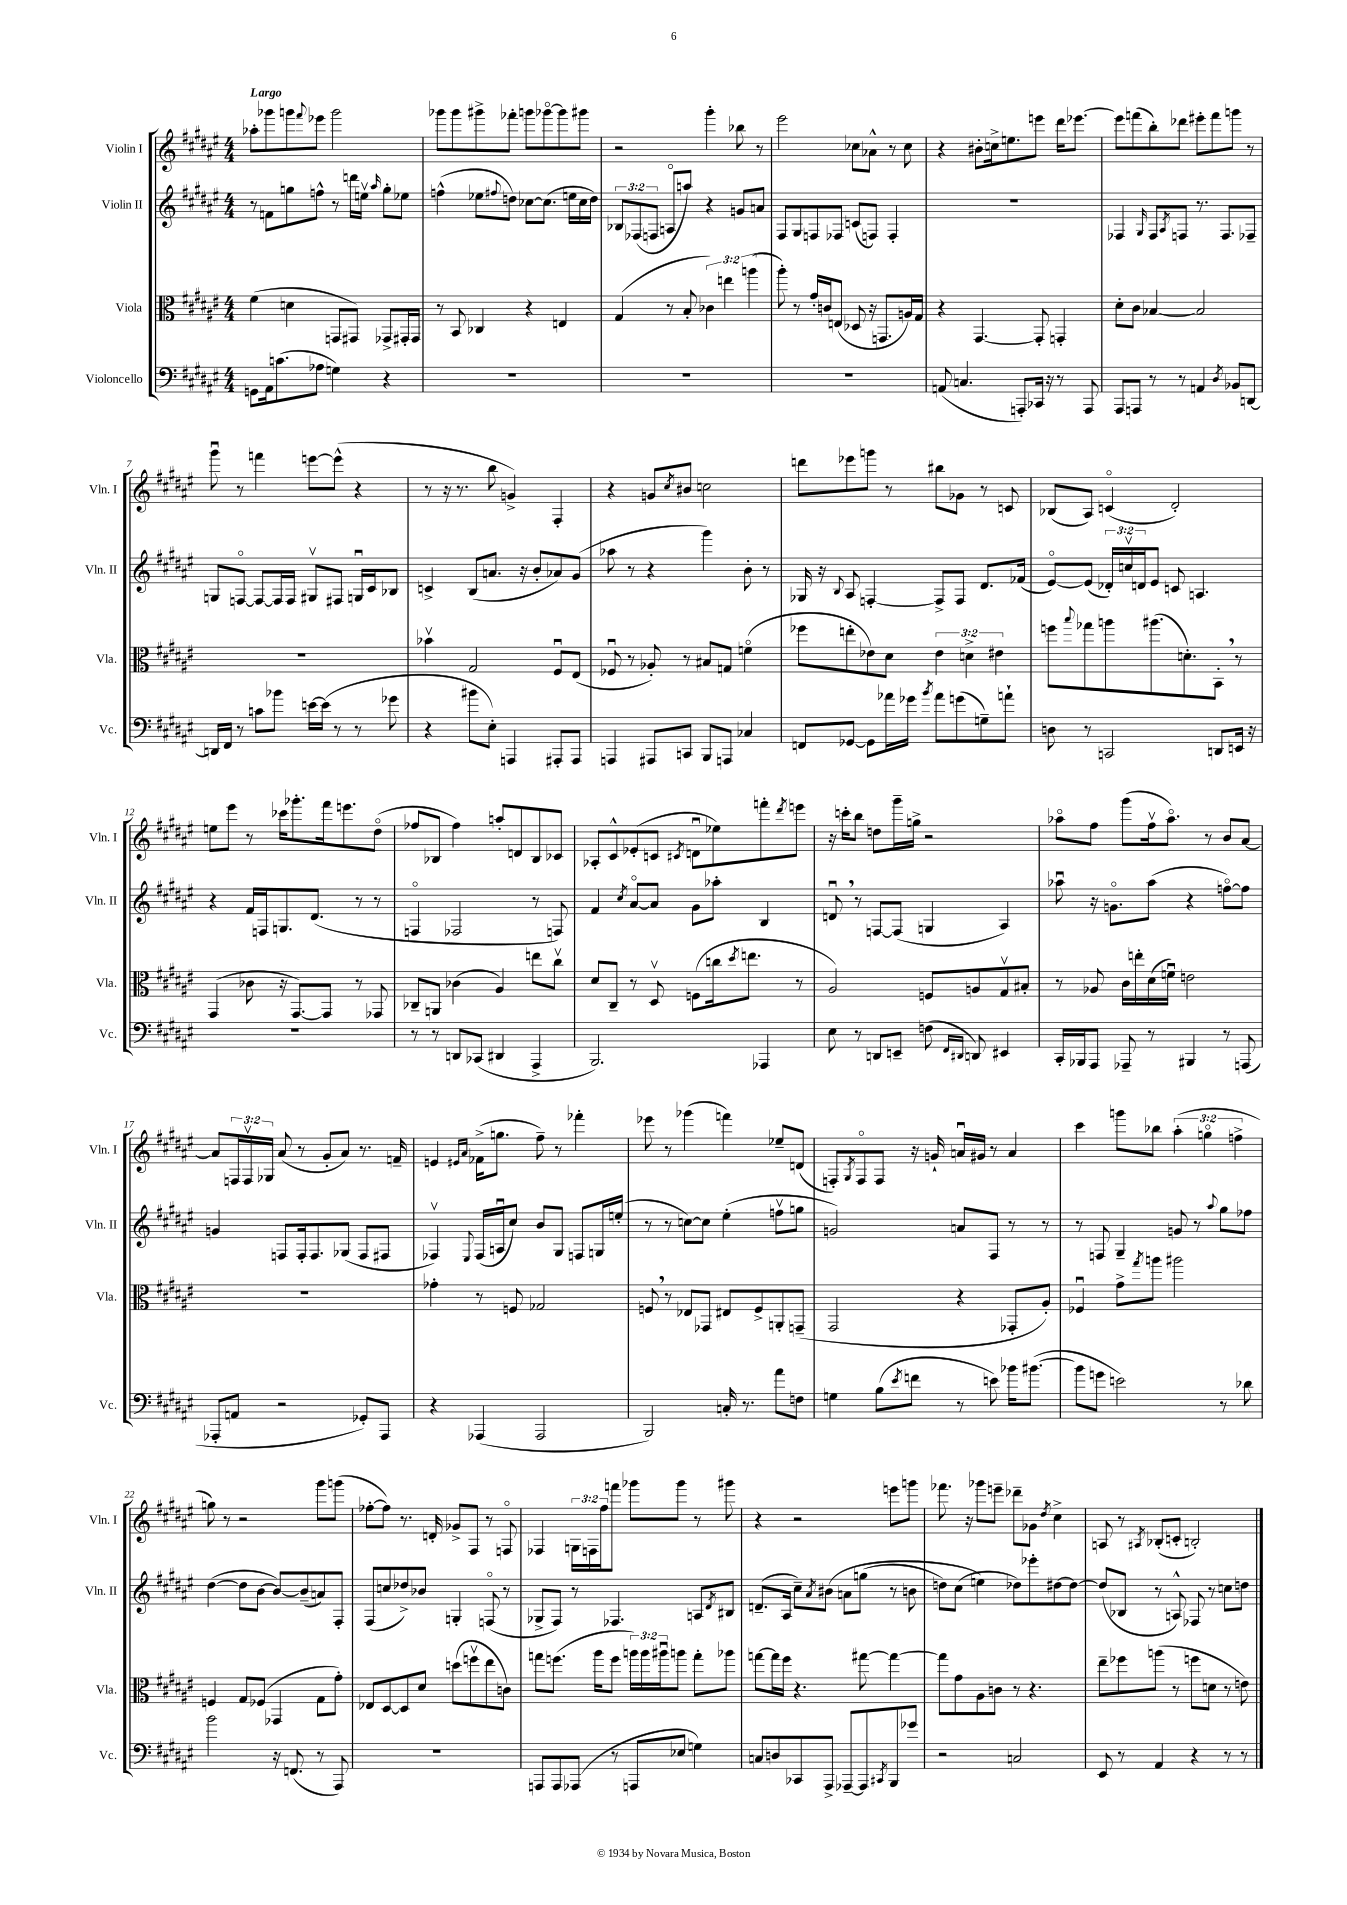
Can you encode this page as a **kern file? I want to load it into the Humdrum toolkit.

**kern	**kern	**kern	**kern
*staff4	*staff3	*staff2	*staff1
*clefF4	*clefC3	*clefG2	*clefG2
*k[f#c#g#d#a#e#]	*k[f#c#g#d#a#e#]	*k[f#c#g#d#a#e#]	*k[f#c#g#d#a#e#]
*M4/4	*M4/4	*M4/4	*M4/4
8GG	(4f#	8r	8aa-'
16AA#	.	8f	8ggg-
(8.c	.	.	.
.	4d	8gg	8ggg
.	.	.	8qqfff#
8A-	.	8ff^^	8eee-
4G)	8GG	8r	2ggg
.	8GG#)	16ddd	.
.	.	16eev	.
.	.	16qqaa#	.
4r	8GG-^	8gg'	.
.	16GG#'	8ee-	.
.	16GG#	.	.
=	=	=	=
1r	8r	(4ff^^	8ggg-
.	8BB	.	8ggg-
.	4C-	8ee-	8ggg#^
.	.	8qqff#	.
.	.	8dd)	8fff-'
.	4r	[8cc-	8ggg
.	.	(8.cc-]	[8ggg-o
.	4E	.	8ggg-]
.	.	16ee	.
.	.	16cc-	8ggg#
.	.	16dd)	.
=	=	=	=
1r	(4G#	12B-	2r
.	.	(12F-	.
.	.	12F	.
.	8r	8Ao	.
.	8B'	8aa)	.
.	6c-)	4r	4ggg#'
.	6ee	.	.
.	.	8g	8bb-
.	(6aa	.	.
.	.	8a	8r
=	=	=	=
1r	8aa#')	8F#	2eee#
.	8r	8G#	.
.	16g#'	8F	.
.	16c	.	.
.	(8E	8F-	.
.	8D-	(8c	8cc-
.	16r	8F)	8a-^^
.	8.GG	.	.
.	.	4F'	8r
.	16A)	.	8cc-
.	16G#	.	.
=	=	=	=
(8AA	4r	1r	4r
4.C	.	.	.
.	[4.GG#	.	8b#'
.	.	.	16cc^
.	.	.	8.ee
8AAA')	.	.	.
16CC-	8GG#']	.	8eee
16r	.	.	.
8r	4GG'	.	16ddd#
.	.	.	[8.eee-
8AAA	.	.	.
=	=	=	=
8AAA#	8d#'	4F-	8eee-]
8AAA	8c#	.	(8fff
.	.	16qqG#	.
8r	[4B-	8F-	8bb')
.	.	8qA#	.
8r	.	8F	8ddd-
4AA	2B-]	8.r	8eee#'
.	.	.	8fff
.	.	8.F	.
8qD#	.	.	.
8BB-	.	.	8ggg
[8DD	.	8F-~	8r
=	=	=	=
16DD]	1r	8G	8ggg#u
16FF#	.	.	.
8r	.	[8Fo	8r
8c	.	8F_	4fff
8b-	.	16F]	.
.	.	16F	.
[16e	.	8G#v	[8eee
(16e]	.	.	.
8r	.	8F#	(8eee^^]
8r	.	16Gu	4r
.	.	16c#	.
8g-	.	8B-	.
=	=	=	=
4r	4b-v	4c^	8r
.	.	.	16r
.	.	.	8.r
8b#	2G#	(8B	.
8E#')	.	8.a	8bb
4AAA	.	.	4g^)
.	.	16r	.
.	.	8b'	.
8AAA#'	8F#u	8a-)	4F#'
8AAA#	(8E#	(8g#	.
=	=	=	=
4AAA	8F-u	8aa-	4r
.	8r	8r	.
8AAA#	8A-')	4r	8g
.	.	.	8qcc#
8CC	8r	.	8b#
8BBB	8B#	4ggg#)	2cc
8AAA	8G	.	.
4C-	(4fo	8b'	.
.	.	8r	.
=	=	=	=
8FF	8ff-	16G-	8ddd
.	.	16r	.
.	.	8qqB	.
[8GG-	8ee'	8A#	8eee-
8GG-]	8e-)	[4F'	8ggg
16a-	8d#	.	8r
16g-	.	.	.
8qb	.	.	.
8a-	6e-	8F^]	8bb#
(8g	.	8F	8g-
.	6d^	.	.
8G~)	.	8.d#	8r
.	6e#	.	.
8a`	.	.	8c
.	.	(16f-	.
=	=	=	=
8D	8ff	[8e#o)	(8B-
.	8qqbb	.	.
8r	8gg-	(8e#]	8A#)
2CC	8aa	24d-')	(4co
.	.	24ccv	.
.	.	24d	.
.	(8.aa#	8e#	.
.	.	8c	2d#')
.	8.d')	.	.
.	.	4.A	.
8DD	8BB'	.	.
16EE	8r	.	.
16r	.	.	.
=	=	=	=
1r	(4GG#	4r	8ee
.	.	.	8eee#
.	8c-	16f#	8r
.	.	16F	.
.	16r	8.G	16ccc-
.	[8.GG#)	.	8.ggg-'
.	.	(8.d#	.
.	8GG#]	.	16fff#
.	.	.	8.eee
.	8r	8r	.
.	8GG-	8r	(8dd#o
=	=	=	=
8r	8C-~	4Fo	8ff-
8r	8AA	.	8B-
8DD	(4c-	2F-	4ff-)
(8CC-	.	.	.
4DD#	4A#)	.	8aa'
.	.	.	8d
4AAA#^	8ee	8r	8B-
.	8cc#v	8F)	8c-
=	=	=	=
2.BBB)	8d#	4f#	8A-'
.	8C#~	.	8c#^^
.	.	8qcc#	.
.	8r	[8a#o	(8e-'
.	8D#v	8a#]	8c
.	.	.	8qc#
.	(8F	8g#	8du
.	16cc	8aa-'	8ee-)
.	8qdd#	.	.
.	8.ee	.	.
4AAA-	.	4B	8fff'
.	.	.	8qddd#
.	8r	.	8eee
=	=	=	=
8E#	2A#)	8du	16r
.	.	.	16ccc'
8r	.	8r	8bb
8DD	.	[8F	8dd
8EE~	.	(8F]	16ggg#~
.	.	.	16gg^
(8F	8F	4G	2r
16qqFF#	.	.	.
16qqDD#	.	.	.
8DD)	8A	.	.
4EE#	8G#v	4A#)	.
.	8B#'	.	.
=	=	=	=
16CC#'	8r	8aa-u	8aa-o
16BBB-	.	.	.
8AAA#	8A-	16r	8ff#
.	.	8.go	.
8AAA-~	16c#	.	(8ggg#
.	16ee'	.	.
8r	(16d#	(8aa-	16ff#v
.	16fu)	.	8.aa-o)
4BBB#	2e	4r	.
.	.	.	8r
8r	.	[8ffo)	8b
(8AAA	.	8ff]	[8a#
=	=	=	=
8AAA-'	1r	4g	8a#]
8AA	.	.	24F
.	.	.	24Fv
.	.	.	24G-
2r	.	8F	(8a#
.	.	16F'	8r
.	.	8.F	.
.	.	.	8g#'
.	.	(8G-	8a#)
8GG-')	.	8F	8.r
8AAA-	.	8F#	.
.	.	.	16f~
=	=	=	=
4r	4g-'	4F-v)	4e
.	.	.	16qqe#
.	.	8qqE#	16qqa#
(4AAA-	8r	(16F-	(16f-^
.	.	16Au	8.gg
.	8F	8cc#)	.
2AAA-	2G-	8b	8ff#~)
.	.	8G#	8r
.	.	8F	4fff-'
.	.	16G	.
.	.	(16ee'	.
=	=	=	=
2BBB)	8F	8r	8eee-
.	8r	8r	8r
.	8E-	[8cc)	(4ggg-
.	8GG-	8cc]	.
16C'	8E#	(4ee#'	4fff)
8.r	.	.	.
.	8F^	.	.
8a#	8AA'	8ffv	8ee-~
8F	(8GG~	8gg	(8d
=	=	=	=
4G	2GG#	2g)	8F')
.	.	.	8qG#
.	.	.	8Fo
(8B	.	.	8F
8qe#	.	.	.
8f	.	.	16r
.	.	.	16g`
8r	4r	8a	16au
.	.	.	16g#
8e)	.	8F#	8r
16b-	8GG-'	8r	4a
([8.b#	.	.	.
.	8A#')	8r	.
=	=	=	=
8b#]	4F-u	8r	4ccc#
8g	.	8F	.
2e)	8g#^	4G#~	8ggg
.	8qgg#	.	.
.	8aa	.	8bb-
.	2aa#	8g	(6aa#'
.	.	8r	.
.	.	.	6ggo
.	.	8qqaa#	.
8r	.	8gg#	.
.	.	.	6ff^
8d-	.	8ff-	.
=	=	=	=
2b	4F	([4dd#	8gg)
.	.	.	8r
.	8G#	8dd#]	2r
.	(8F-	[8b	.
16r	4GG-	8b_)	.
(8.FF	.	.	.
.	.	(8b~]	.
8r	8G#	8a)	8ggg#
8AAA#)	8g#')	8F#'	(8ggg
=	=	=	=
1r	8E-	(8F#	[8ff-'
.	[8D#	8cc	8ff-])
.	8D#]	8dd-^)	8.r
.	8d#	8b-	.
.	.	.	16d'
.	(8dd	4G'	8g-^
.	8ffv	.	8F#
.	8ee#	(8Fo	8r
.	8c)	8r	8Fo
=	=	=	=
8AAA	8gg	8G-^	4F-
8AAA	(8.ff	8F#)	.
(8AAA-	.	8r	24G
.	.	.	24F
.	16aa#	.	.
.	.	.	24ff#
8r	8ff	4.F-	8fff
8AAA	24aa)	.	8ggg-
.	24aa	.	.
.	24aa#u	.	.
8E-	8aa	.	8ggg-
4G)	8gg'	8A	8r
.	.	8qd#	.
.	8aa-	8B#	8ggg#
=	=	=	=
8C	[8gg	(8.d~	4r
8D	16gg]	.	.
.	16ff#	16A#	.
8CC-	4.r	8cc#~)	2r
.	.	8qa#	.
8AAA#^	.	&(8b#	.
[8AAA-~	.	8a	.
8AAA-]	[8gg#	(8gg	.
8qCC#	.	.	.
8BBB	4gg#_	8r	8eee
8g-	.	8b	8ggg
=	=	=	=
2r	8gg#]	8dd)	8.fff-
.	8g#	(8cc#	.
.	.	.	16r
.	8A#	4ee&)	8ggg-
.	8c	.	8eee~
2C	8r	8dd-)	8ddd-~
.	4.r	8eee-'	8g-
.	.	.	8qdd#
.	.	[8dd#	4cc#^
.	.	8dd#_	.
=	=	=	=
8EE#	8ee#~	(8dd#]	8A
8r	8ff-	8B-	8r
.	.	.	8qA#
4AA#	(8aa	8r	(8B-'
.	8r	8A^^)	8c'
4r	8ff	8F-	2B')
.	8d	8r	.
8r	8r	8cc	.
8r	8e)	8dd	.
==	==	==	==
*-	*-	*-	*-
